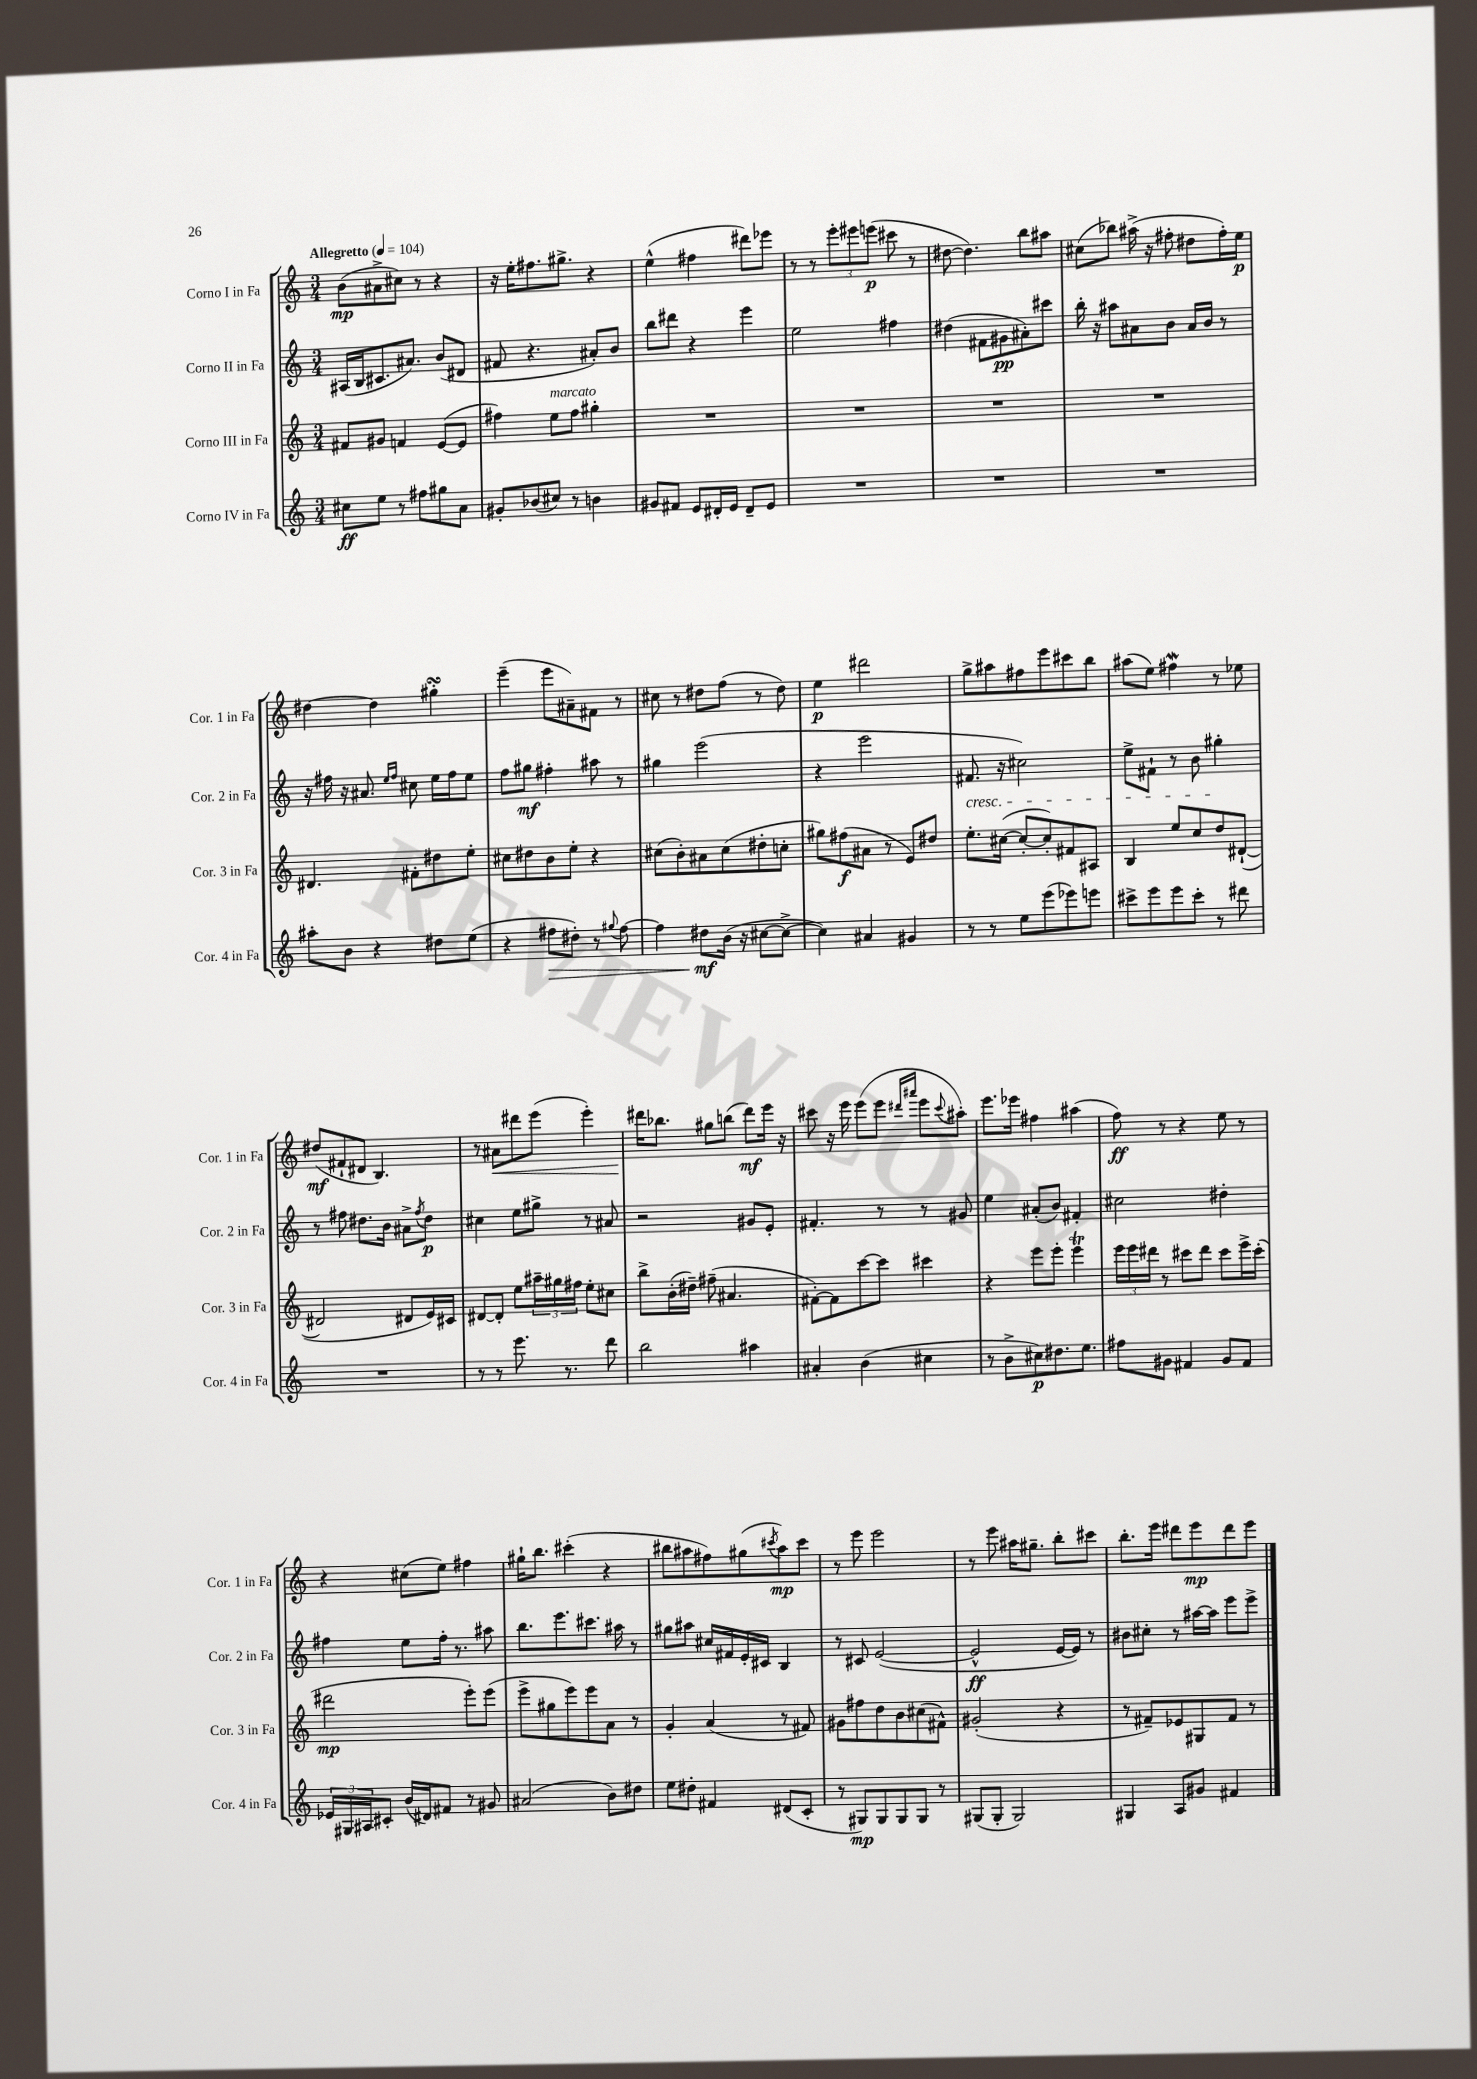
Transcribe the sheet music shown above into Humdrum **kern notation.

**kern	**kern	**kern	**kern
*staff4	*staff3	*staff2	*staff1
*clefG2	*clefG2	*clefG2	*clefG2
*k[]	*k[]	*k[]	*k[]
*M3/4	*M3/4	*M3/4	*M3/4
*MM104	*MM104	*MM104	*MM104
8cc#	8f#	(16A#	(8b
.	.	16B	.
8ee	8g#	8.c#	8a#^
8r	4f	.	8cc#)
.	.	8.a#)	.
8ff#	.	.	8r
8gg#	([8e	(8b	4r
8a	8e]	8d#	.
=	=	=	=
8g#'	4ff#)	8f#	16r
.	.	.	16ee'
(8b-	.	4.r	8.ff#
8cc#)	8ee	.	.
.	.	.	8.gg#^
8r	8ff#	.	.
4b	4gg#'	8a#')	4r
.	.	8b	.
=	=	=	=
8g#	2.r	8bb	(4ee^^
8f#	.	8ddd#	.
8e	.	4r	4ff#
16d#'	.	.	.
16e	.	.	.
8d#~	.	4eee	8ddd#)
8e	.	.	8eee-
=	=	=	=
2.r	2.r	2ee	8r
.	.	.	8r
.	.	.	12eee'
.	.	.	12eee#
.	.	.	(12eee
.	.	4ff#	8ccc#
.	.	.	8r
=	=	=	=
2.r	2.r	(4dd#	[8dd#
.	.	.	4.dd#])
.	.	8f#	.
.	.	8g#	.
.	.	8a#')	8bb
.	.	8ccc#	8aa#
=	=	=	=
2.r	2.r	16bb'	(8cc#
.	.	16r	.
.	.	8aa#	8bb-)
.	.	8a#	(16aa#^
.	.	.	16r
.	.	8b	8ff#'
.	.	16a#	8dd#
.	.	16b	.
.	.	8r	16ff#')
.	.	.	16ee
=	=	=	=
8aa#'	4.d#	16r	[4dd#
.	.	16ff#	.
8b	.	16r	.
.	.	8.a#	.
4r	.	.	4dd#]
.	.	16qqee	.
.	.	16qqff#	.
.	8f#'	8cc#	.
8dd#	8dd#	16ee	4gg#'
.	.	16ff#	.
(8ee	8ee'	8ee	.
=	=	=	=
4r	8cc#	8ff	(4eee~
.	8dd#	8gg#	.
8ff#	8b	4ff#'	8eee
8dd#')	8ee'	.	8a#~)
8r	4r	8aa#	8f#
8qqgg#	.	.	.
[8ff#	.	8r	8r
=	=	=	=
4ff#]	(8cc#	4gg#	8cc#
.	8b')	.	8r
8dd#	8a#	(2eee	8dd#
(16b	(8cc#	.	(8ff
16r	.	.	.
[8cc#	8dd#'	.	8r
8cc#^_	8cc'	.	8dd#)
=	=	=	=
4cc#])	8gg#)	4r	4ee
.	(8ff#	.	.
4a#	8a#	2eee	2ddd#
.	8r	.	.
4g#	8e)	.	.
.	8dd#	.	.
=	=	=	=
8r	8.ee'	8.f#	8gg^
8r	.	.	8aa#
.	([16cc#	16r	.
8ee	8cc#'_	2cc#)	8ff#
(8eee	8cc#'])	.	8eee
8eee-)	8f#	.	8ccc#
8eee	8A#	.	8bb
=	=	=	=
8ccc#^	4B	8ee^	(8aa#
8eee	.	8f#`	8ee)
8eee	8ee	8r	4ff#
8ccc#'	8cc	8b	.
8r	8dd	4gg#'	8r
8ddd#	([8d#`	.	8ee-
=	=	=	=
2.r	2d#]	8r	(8dd#
.	.	8ff#	8f#`
.	.	8.dd#	8d#
.	.	.	4.B)
.	.	16b	.
.	8d#	8a#^	.
.	.	8qff#	.
.	16e)	8dd#	.
.	16c#	.	.
=	=	=	=
8r	[8d#	4cc#	8r
8r	8d#']	.	8a#
8.eee	8ee	8ee	8ddd#
.	24aa#~	8gg#^	(8eee
.	24gg#	.	.
8.r	.	.	.
.	24ff#	.	.
.	8ee'	8r	4eee')
8ddd	8cc#	8a#	.
=	=	=	=
2bb	8bb^	2r	16ddd#
.	.	.	8.bb-
.	(16b'	.	.
.	16dd#~)	.	.
.	(8ff#~	.	8gg#
.	4.a#	.	(8bb
4aa#	.	8g#	8ddd#)
.	.	8e'	16eee
.	.	.	16r
=	=	=	=
4a#'	[8f#')	4.f#'	8ccc#
.	8f#]	.	16r
.	.	.	16eee
(4b	[8ccc	.	(8eee
.	8ccc]	8r	8eee
.	.	.	16qqddd#
.	.	.	16qqaaa#
4cc#	4ccc#	8r	8eee
.	.	.	8qqccc#
.	.	8g#	8aa#')
=	=	=	=
8r	4r	4ee	8.eee
8b^	.	.	.
.	.	.	16eee-
8cc#)	8eee	(8a#'	4ff#
8.dd#	8eee'	8b)	.
.	4eee	4f#'	(4aa#
8.ee	.	.	.
=	=	=	=
8ff#	24eee	2cc#	8ff)
.	24eee	.	.
.	24ddd#	.	.
8g#	8r	.	8r
4f#	8ccc#	.	4r
.	8ddd#	.	.
8g#	8ccc#	4dd#'	8ee
8f#	16eee^	.	8r
.	(16ccc#'	.	.
=	=	=	=
24e-	2ddd#	4ff#	4r
24G#	.	.	.
24A#	.	.	.
8c#'	.	.	.
(16b	.	8ee	(8cc#
16d#)	.	.	.
8f#	.	16ff#'	8ee)
.	.	8.r	.
8r	8eee')	.	4ff#
8g#	(8eee	8aa#	.
=	=	=	=
(2a#	8eee^	8.bb	16gg#`
.	.	.	8.bb
.	8gg#	.	.
.	.	8.eee	.
.	8eee)	.	(4ccc#'
.	8eee	8.ccc#	.
8b)	8a	.	4r
.	.	16aa#	.
8dd#	8r	8r	.
=	=	=	=
8ee	4g'	8gg#	8bb#
8dd#'	.	8aa#	8aa#
4f#	(4a	16cc#	8ff#)
.	.	16f#	.
.	.	16e'	(8gg#
.	.	16c#	.
.	.	.	8qccc#
(8d#	8r	4B	8aa#)
8c'	8f#)	.	8ccc#
=	=	=	=
8r	8g#	8r	8r
8G#)	8ff#	8c#	8eee
8G#	8dd	([2e	2eee
8G#	8b	.	.
8G#	(8cc#	.	.
8r	8f#^^)	.	.
=	=	=	=
(8G#	(2g#'	2e^^]	8r
8G#'	.	.	8eee
2G#)	.	.	16aa#
.	.	.	8.gg#~
.	4r	[16e	8bb'
.	.	16e])	.
.	.	8r	8ccc#
=	=	=	=
4G#	8r	8b#	8.bb'
.	8f#~)	8cc#'	.
.	.	.	16eee
8A	8e-	8r	8ddd#
8g#	8G#	[16aa#	8eee
.	.	16aa#]	.
4f#	8f#	8eee	8ddd#
.	8r	8eee^	8eee
==	==	==	==
*-	*-	*-	*-
